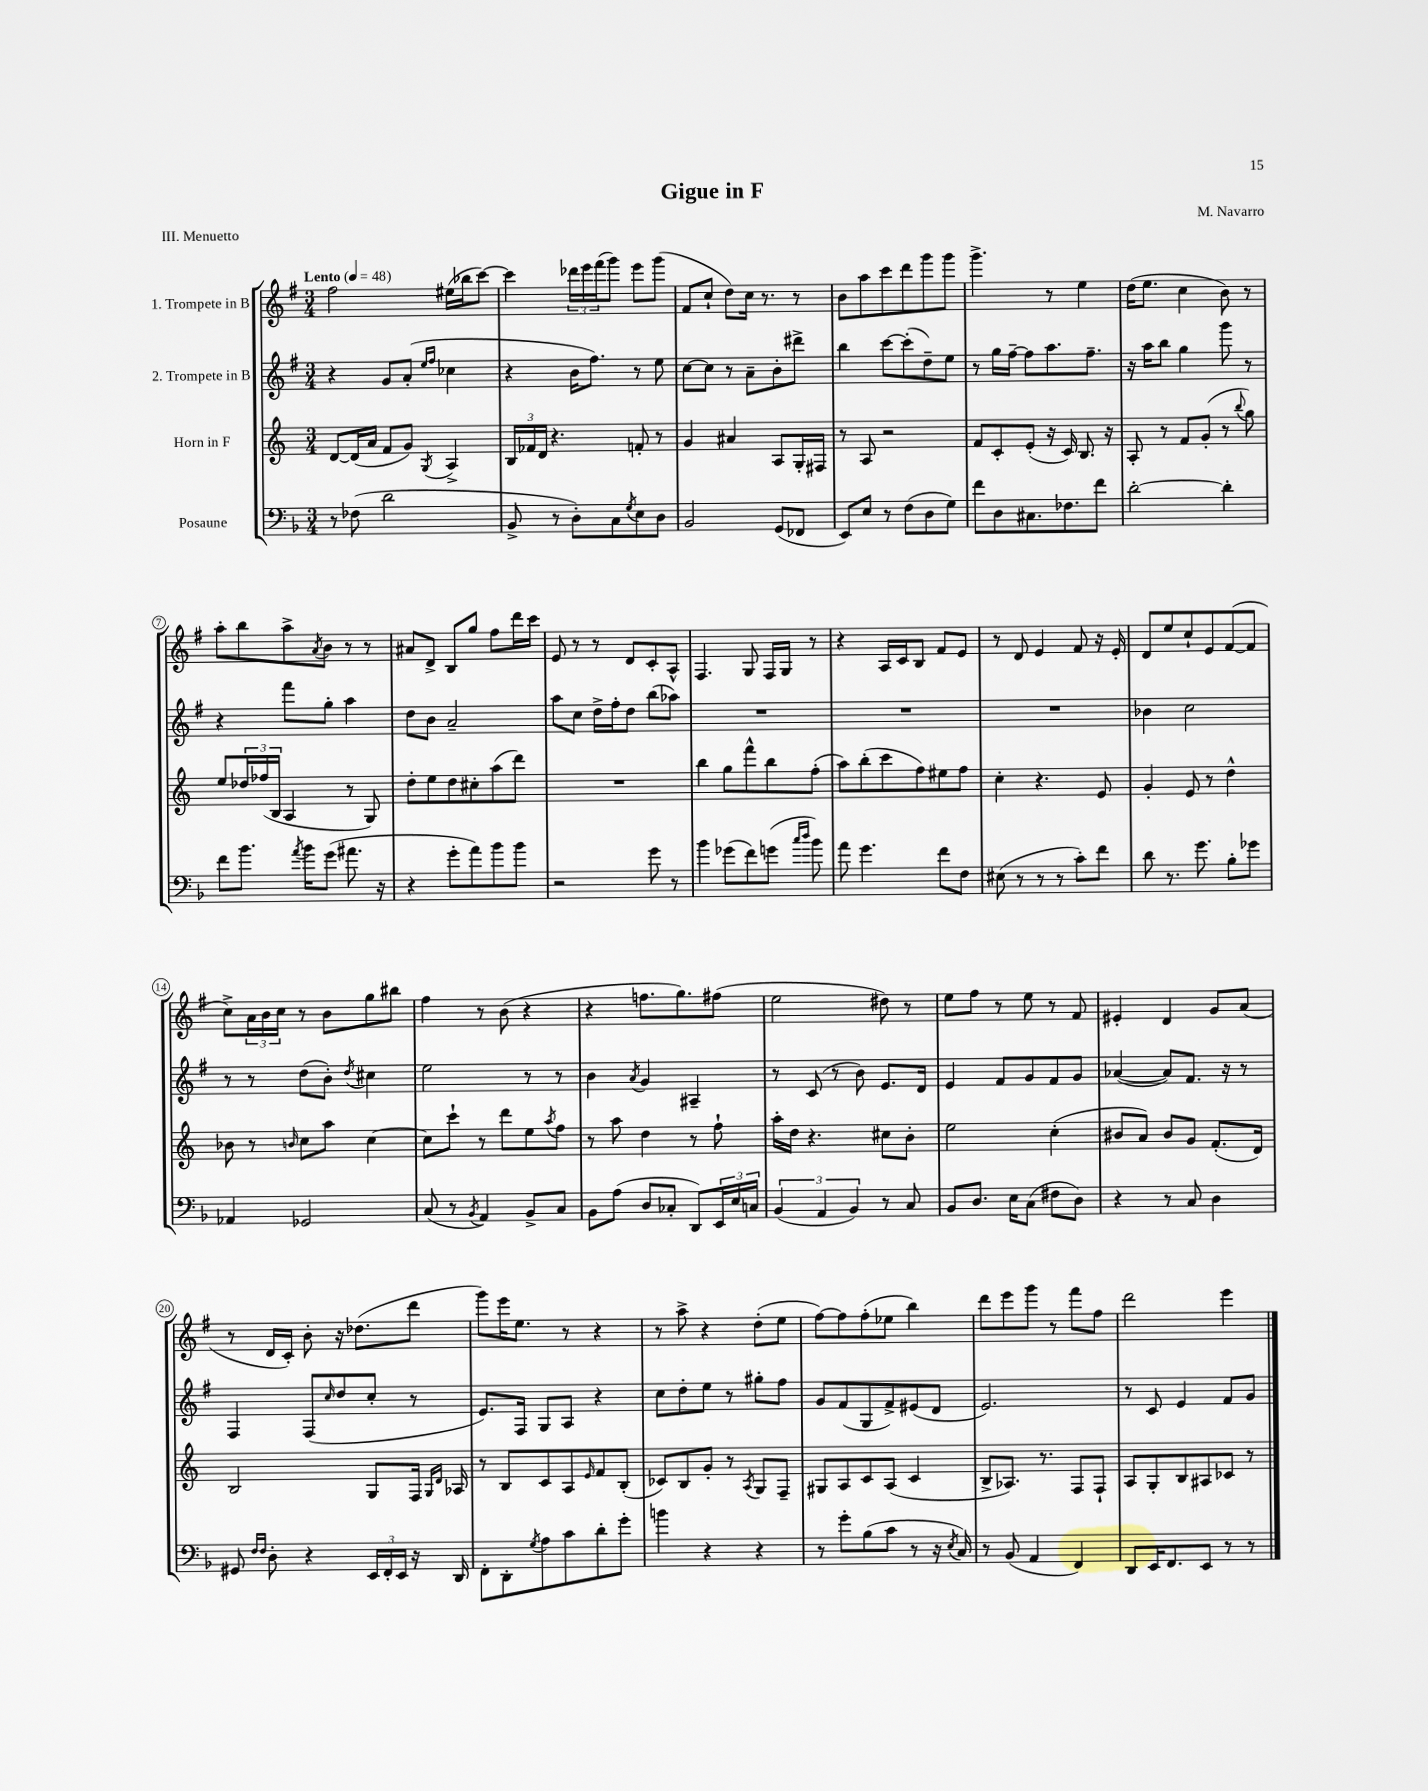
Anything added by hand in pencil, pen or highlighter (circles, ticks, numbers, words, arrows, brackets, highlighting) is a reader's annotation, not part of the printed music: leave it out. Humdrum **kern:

**kern	**kern	**kern	**kern
*part4	*part3	*part2	*part1
*staff4	*staff3	*staff2	*staff1
*I"Posaune	*I"Horn in F	*I"2. Trompete in B	*I"1. Trompete in B
*clefF4	*clefG2	*clefG2	*clefG2
*k[b-]	*k[]	*k[f#]	*k[f#]
*M3/4	*M3/4	*M3/4	*M3/4
*MM48	*MM48	*MM48	*MM48
=1	=1	=1	=1
!	!	!	!LO:TX:a:B:t=Lento
8r	[8d/L	4r	2ff#\
(8F-X\	(16d/L]	.	.
.	16a/JJ	.	.
2d\	8f/L	8g/L	.
.	8g/J)	(8a'/J	.
.	.	16qqee/LL	.
.	8qG/	16qqff#/JJ	.
.	4A^/	4cc-X\	(16ee#X\LL
.	.	.	16bb-X\J
.	.	.	[8ccc\J)
=2	=2	=2	=2
8BB-^/	24B/LL	4r	4ccc\]
.	24f-X/	.	.
.	24d/JJ	.	.
8r	4.r	.	.
8D'\L)	.	16b\KL	24ddd-X\LL
.	.	.	24eee\
.	.	8.ff#\J)	.
.	.	.	(24fff#\J
8C\	.	.	8ggg\J)
8qG/	.	.	.
8E\	8fn'/	8r	8eee\L
8D\J	8r	8ee\	(8ggg\J
=3	=3	=3	=3
2BB-/	4g/	[8cc\L	8f#/L
.	.	8cc\J]	8cc`/J
.	4a#X/	8r	8dd\L)
.	.	8a~\L	16cc\Jk
.	.	.	8.r
(8GG/L	8A/L	8b'\	.
8FF-X/J	16G'/L	8ddd#X^\J	8r
.	16F#X/JJ	.	.
=4	=4	=4	=4
8EE/L)	8r	4bb\	8b\L
8E/J	8A/	.	8aa\
8r	2r	[8ccc\L	8ccc\
(8F\L	.	(8ccc'\]	8ddd\
8D\	.	8dd~\)	8ggg\
8G\J)	.	8ee\J	8ggg\J
=5	=5	=5	=5
8f\L	8f/L	8r	4.ggg^\
8D\	8c'/	16gg\LL	.
.	.	[16ff#~\JJ	.
8.C#X\	(8e'/J	8ff#\L]	.
.	16r	8.aa\	8r
8.F-X\	16c/)	.	.
.	8.B/	.	4ee\
.	.	8.ff#~\J	.
8f\J	.	.	.
.	16r	.	.
=6	=6	=6	=6
[2d'\	8A'/	16r	(16dd\KL
.	.	16aa\KL	8.ee\J
.	8r	8bb\J	.
.	8f/L	4gg\	4cc\
.	(8g'/J	.	.
4d'\]	8r	8ggg\	8b\)
.	8qqbb/	.	.
.	8gg\)	8r	8r
!!LO:LB:g=z
=7	=7	=7	=7
8f\L	8ee/L	4r	8aa'\L
8.b-\J	24dd-X/L	.	8bb\
.	(24ff-X/	.	.
.	24B/JJ	.	.
.	4A/	8fff#\L	8aa^\
8qa/	.	.	.
16b-\KL	.	.	.
.	.	.	8qa/
(8g\J	.	8gg'\J	8b\J
8.a#X\	8r	4aa\	8r
.	8G/)	.	8r
16r	.	.	.
=8	=8	=8	=8
4r	8dd'\L	8dd\L	8a#X/L
.	8ee\	8b\J	8d^/J
8g'\L	8dd\	2a~/	8B/L
8a\)	8cc#X'\	.	8gg/J
8b-\	(8aa\	.	8ff#\L
8b-\J	8ddd\J)	.	16ddd\L
.	.	.	16ccc\JJ
=9	=9	=9	=9
2r	2.r	8aa\L	8e/
.	.	8cc\J	8r
.	.	16dd^\LL	8r
.	.	16ff#'\J	.
.	.	8dd\J	8d/L
8g\	.	(8bb\L	8c'/
8r	.	8aa-X\J)	8A^^/J
=10	=10	=10	=10
4b-\	4bb\	2.r	4.F#/
(8g-X\L	8gg\L	.	.
8f\)	8fff^^\	.	8G/
(8gn\J	8bb\	.	16F#/LL
.	.	.	16G/JJ
16qqcc/LL	.	.	.
16qqdd/JJ	.	.	.
8b-\)	(8ff'\J	.	8r
=11	=11	=11	=11
8a\	8aa\L)	2.r	4r
4.g\	(8bb'\	.	.
.	8ccc\	.	16A/LL
.	.	.	16c/J
.	8ff\)	.	8B/J
8f\L	8ee#X\	.	8f#/L
8F\J	8ff\J	.	8e/J
=12	=12	=12	=12
(8E#X\	4cc'\	2.r	8r
8r	.	.	8d/
8r	4.r	.	4e/
8r	.	.	.
8c'\L)	.	.	8f#/
8f\J	8e/	.	16r
.	.	.	16e'/
=13	=13	=13	=13
8d\	4g'/	4b-X\	8d/L
8.r	.	.	8ee/
.	8e/	2cc\	8cc`/
8.g\	.	.	.
.	8r	.	8e/
8B-'\L	4dd^^\	.	([8f#/
8g-X\J	.	.	8f#/J]
!!LO:LB:g=z
=14	=14	=14	=14
4AA-X/	8b-X\	8r	8cc^\L)
.	8r	8r	24a\L
.	.	.	24b\
.	.	.	24cc\JJ
.	16qqbn/	.	.
2GG-X/	8cc\L	(8dd\L	8r
.	8aa\J	8b'\J)	8b\L
.	.	8qdd/	.
.	[4cc\	4cc#X\	8gg\
.	.	.	8bb#X\J
=15	=15	=15	=15
(8C/	8cc\L]	2ee\	4ff#\
8r	8ccc`\J	.	.
8qBB-/	.	.	.
4AA/)	8r	.	8r
.	8ddd\L	.	(8b\
8BB-^/L	8ee\	8r	4r
.	8qaa/	.	.
8C/J	8ff\J	8r	.
=16	=16	=16	=16
8BB-\L	8r	4b\	4r
(8A\J	8aa\	.	.
.	.	8qa/	.
8D/L	4dd\	4g/	8.ffn\L
8C-X'/J	.	.	.
.	.	.	8.gg\)
8DD/L)	8r	4A#X~/	.
24EE/L	8ff`\	.	(8ff#X\J
24E/	.	.	.
24Cn/JJ	.	.	.
=17	=17	=17	=17
(6BB-/	16aa'\LL	8r	2ee\
.	16dd\JJ	.	.
.	4.r	(8c/	.
6AA/	.	.	.
.	.	8r	.
6BB-/)	.	.	.
.	.	8b\)	.
8r	8cc#X\L	8.e/L	8dd#X\)
8C/	8b'\J	.	8r
.	.	16d/Jk	.
=18	=18	=18	=18
8BB-/L	2ee\	4e/	8ee\L
8.D/J	.	.	8ff#\J
.	.	8f#/L	8r
16E\KL	.	.	.
(8C\J	.	8g/	8ee\
8F#X\L	(4cc'\	8f#/	8r
8D\J)	.	8g/J	8f#/
=19	=19	=19	=19
4r	8b#X/L	([4a-X/	4e#X'/
.	8a/J)	.	.
8r	8b#/L	8a-/L])	4d/
8C/	8g/J	8.f#/J	.
4D\	(8.f'/L	.	8g/L
.	.	16r	.
.	.	8r	(8a/J
.	16d/Jk)	.	.
!!LO:LB:g=z
=20	=20	=20	=20
8GG#X/	2B/	4F#/	8r
16qqF/LL	.	.	.
16qqF/JJ	.	.	.
8D'\	.	.	16d/LL
.	.	.	16c'/JJ)
4r	.	(8F#/L	8b'\
.	.	16qqcc/	.
.	.	8dd/	16r
.	.	.	(8.dd-X\L
24EE/LL	8G/L	8cc'/J	.
24FF'/	.	.	.
24EE/JJ	.	.	.
16r	16F/Jk	8r	8ddd\J
.	16qqG/LL	.	.
.	16qqd/JJ	.	.
16DD/	16A-X/	.	.
=21	=21	=21	=21
8FF'\L	8r	8.e/L)	8ggg\L)
8DD'\	8B/L	.	16eee\K
.	.	16F#/Jk	8.ee\J
8qG/	.	.	.
8A\	8c/	8G/L	.
8c\	8A/	8A/J	8r
.	16qqe/	.	.
8d'\	8f/	4r	4r
8g'\J	(8B'/J	.	.
=22	=22	=22	=22
4bn\	8c-X/L)	8cc\L	8r
.	8B/	8dd'\	8aa^\
4r	8g'/J	8ee\J	4r
.	8r	8r	.
.	8qA/	.	.
4r	8G/L	8gg#X'\L	(8dd'\L
.	8F~/J	8ff#\J	8ee\J
=23	=23	=23	=23
8r	8G#X/L	8g/L	[8ff#\L)
8g'\L	8A/	(8f#/	8ff#\]
(8B-\	8c/	8G/	(8ff#'\
8c\J	(8A/J	8f#^/)	8ee-X\J
8r	4c/	(8e#X/	4bb\)
16r	.	8d/J	.
8qE/	.	.	.
16C/)	.	.	.
=24	=24	=24	=24
8r	8B^/L	2.e/)	8ddd\L
(8BB-/	8.A-X/J)	.	8eee\
4AA/	.	.	8ggg\J
.	8.r	.	.
.	.	.	8r
4FF/)	8F/L	.	8fff#\L
.	8F`/J	.	8ff#\J
=25	=25	=25	=25
8DD/L	8A/L	8r	2ddd\
16EE/K	8G'/	8c/	.
8.FF/	.	.	.
.	8B/	4e/	.
8EE/J	8A#X/	.	.
8r	8c-X/J	8f#/L	4eee\
8r	8r	8g/J	.
==	==	==	==
*-	*-	*-	*-
